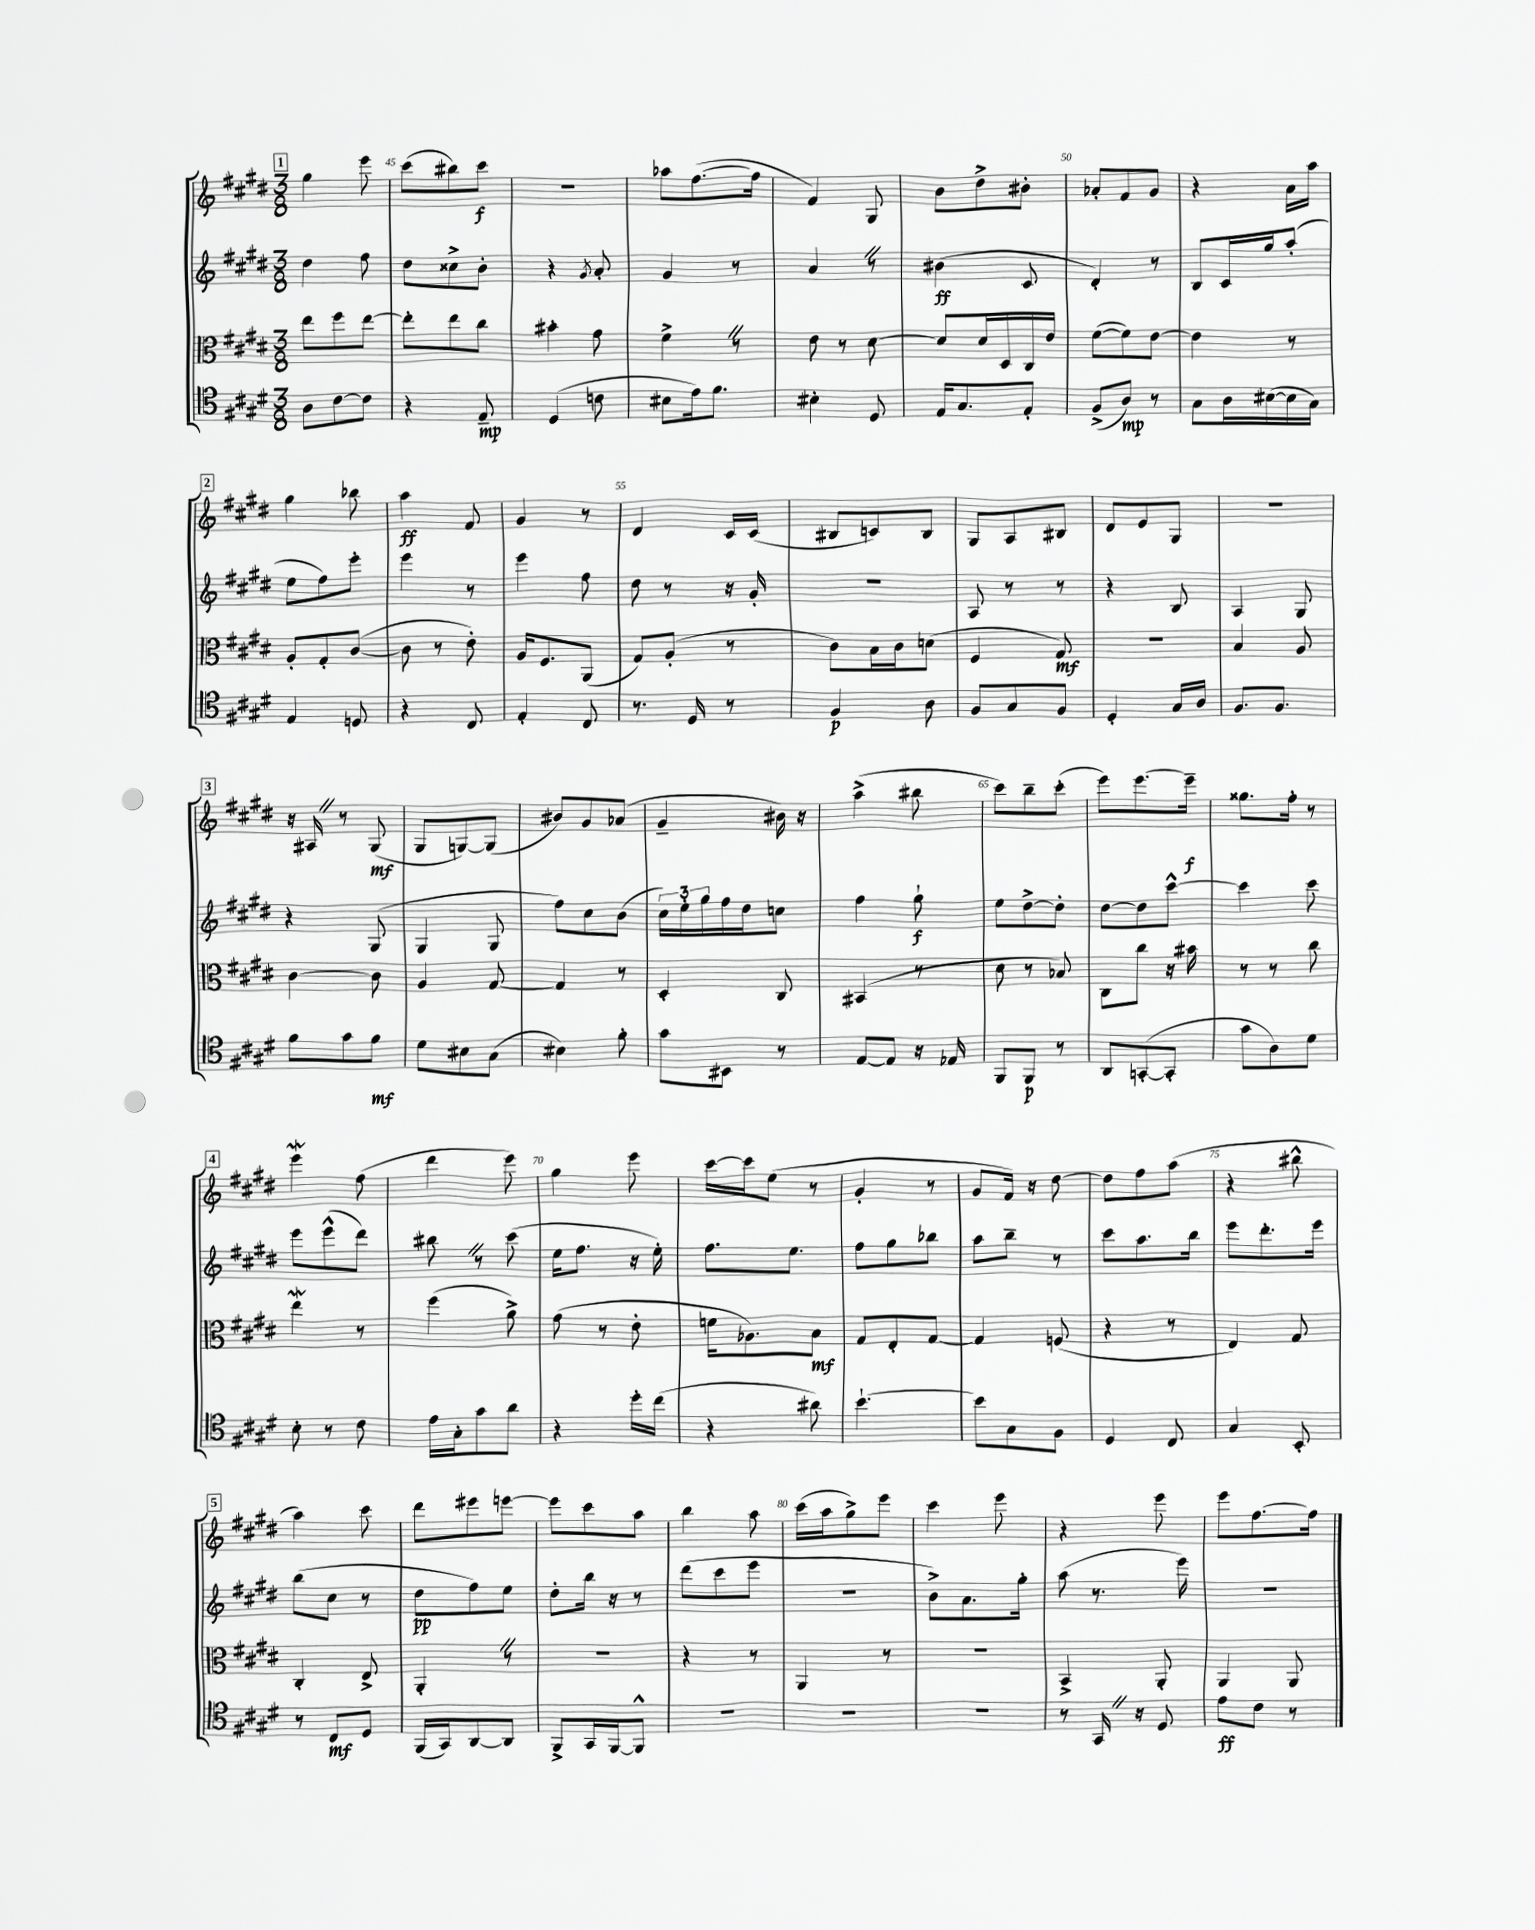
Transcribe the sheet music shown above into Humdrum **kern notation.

**kern	**kern	**kern	**kern
*staff4	*staff3	*staff2	*staff1
*clefC4	*clefC3	*clefG2	*clefG2
*k[f#c#g#d#]	*k[f#c#g#d#]	*k[f#c#g#d#]	*k[f#c#g#d#]
*M3/8	*M3/8	*M3/8	*M3/8
8A	8ee	4dd#	4gg#
[8c#	8ff#	.	.
8c#]	[8ee	8ff#	8eee
=	=	=	=
4r	8ee']	8dd#	(8ccc#
.	8ee	8cc##^	8bb#)
8E~	8cc#	8b'	8ccc#
=	=	=	=
(4D#	4b#'	4r	4.r
.	.	8qg#	.
8c	8g#	8a'	.
=	=	=	=
8B#	4f#^	4g#	8aa-
16e)	.	.	([8.ff#
8.f#	.	.	.
.	8r	8r	.
.	.	.	16ff#]
=	=	=	=
4B#'	8e	4a	4f#)
.	8r	.	.
8D#	[8d#	8r	8G#
=	=	=	=
16E	8d#]	(4b#	8b
8.G#	.	.	.
.	16d#	.	8dd#^
.	16D#	.	.
8E'	16C#	8c#	8b#'
.	16e	.	.
=	=	=	=
(8F#^	([8f#	4d#')	8a-'
8A)	8f#])	.	8f#
8r	[8e	8r	8g#
=	=	=	=
8G#	4e]	8B	4r
16A	.	16c#	.
([16B#	.	16gg#	.
16B#]	8r	(8aa'	16a
16G#)	.	.	16aa
=	=	=	=
4E	8A'	8ee	4gg#
.	8G#'	8ff#)	.
8D	([8c#	8eee'	8bb-
=	=	=	=
4r	8c#]	4eee	4aa
.	8r	.	.
8C#	8e')	8r	8f#
=	=	=	=
4E'	16A	4eee	4g#
.	8.F#	.	.
8C#	(8AA	8ff#	8r
=	=	=	=
8.r	8G#)	8dd#	4d#
.	(8A'	8r	.
16D#	.	.	.
8r	8r	16r	16c#
.	.	16g#'	(16c#
=	=	=	=
4F#	8c#)	4.r	8B#
.	16B	.	8c)
.	16c#	.	.
8A	(8d	.	8B#
=	=	=	=
8F#	4F#	8A	8G#
8G#	.	8r	8A
8F#	8G#)	8r	8B#
=	=	=	=
4D#'	4.r	4r	8d#
.	.	.	8e
16G#	.	8B	8G#
16A	.	.	.
=	=	=	=
8.F#	4B	4A	4.r
8.F#	.	.	.
.	8A	8G#	.
=	=	=	=
8f#	[4c#	4r	16r
.	.	.	16A#
8g#	.	.	8r
8f#	8c#]	(8G#	(8G#
=	=	=	=
8d#	4A	4G#	8G#
8B#	.	.	[8G)
(8G#	[8G#	8G#	(8G]
=	=	=	=
4B#)	4G#]	8ff#)	8b#)
.	.	8cc#	8g#
8f#'	8r	(8b	(8a-
=	=	=	=
8g#	4D#'	24cc#)	4g#~
.	.	24ee'	.
.	.	24gg#	.
8BB#	.	16ff#	.
.	.	16dd#	.
8r	8C#	8cc	16b#)
.	.	.	16r
=	=	=	=
[8E	(4BB#	4ff#	(4aa^
8E]	.	.	.
16r	8r	8gg#`	8bb#
16E-	.	.	.
=	=	=	=
8FF#	8d#	8ee	8ccc#)
8FF#	8r	[8dd#^	8bb~
8r	8B-)	8dd#']	(8ccc#'
=	=	=	=
8AA	8C#	[8dd#	8eee)
([8GG'	8cc#	8dd#]	[8.eee
8GG']	16r	[8ccc#^^	.
.	16b#	.	16eee~]
=	=	=	=
8g#	8r	4ccc#]	8.gg##
8A)	8r	.	.
.	.	.	16ff#'
8d#	8cc#	8ccc#	8r
=	=	=	=
8B'	4ee	8eee	4eee
8r	.	(8eee^^	.
8c#	8r	8ddd#)	(8ff#
=	=	=	=
16e	(4ff#	8bb#	4ddd#
16G#'	.	.	.
8g#	.	8r	.
8a	8a^)	(8ccc#	8eee)
=	=	=	=
4r	(8g#	16ee	4gg#
.	.	8.ff#	.
.	8r	.	.
16dd#'	8e'	16r	8eee
(16cc#	.	16ee')	.
=	=	=	=
4r	16f	8.ff#	[16ccc#
.	8.A-)	.	16ccc#]
.	.	.	(8ee
.	.	8.ee	.
8a#)	8B	.	8r
=	=	=	=
[4.b`	8G#	8ff#	4g#'
.	8E'	8gg#	.
.	[8G#	8bb-	8r
=	=	=	=
8b]	4G#]	8aa	8g#
8G#	.	8bb~	16f#)
.	.	.	16r
8F#	(8F	8r	[8dd#
=	=	=	=
4D#	4r	8ccc#	8dd#]
.	.	8.aa	8ff#
8C#	8r	.	(8aa
.	.	16bb	.
=	=	=	=
4G#	4E)	8eee	4r
.	.	8.ddd#'	.
8BB'	8G#	.	8bb#^^
.	.	16eee	.
=	=	=	=
8r	4C#'	(8bb	4aa)
8C#	.	8cc#	.
8D#	8E^	8r	8ccc#
=	=	=	=
(16FF#	4AA'	8dd#	8ddd#
16GG#)	.	.	.
[8AA	.	8ff#)	8eee#
8AA]	8r	8ee	[8eee
=	=	=	=
8FF#^	4.r	8dd#'	8eee]
16GG#	.	16bb	8ccc#
[16FF#	.	16r	.
8FF#^^]	.	8r	8aa
=	=	=	=
4.r	4r	(8ddd#	4bb
.	.	8ccc#	.
.	8r	8eee	8aa
=	=	=	=
4.r	4AA	4.r	(16ccc#
.	.	.	16aa
.	.	.	8gg#^)
.	8r	.	8eee
=	=	=	=
4.r	4.r	8b^)	4ccc#
.	.	8.a	.
.	.	.	8eee
.	.	16gg#'	.
=	=	=	=
8r	4BB^	(8aa	4r
16GG#	.	8.r	.
16r	.	.	.
8D#	8AA'	.	8eee
.	.	16eee)	.
=	=	=	=
8e	4AA	4.r	8eee
8c#	.	.	[8.ff#
8r	8AA	.	.
.	.	.	16ff#]
==	==	==	==
*-	*-	*-	*-
